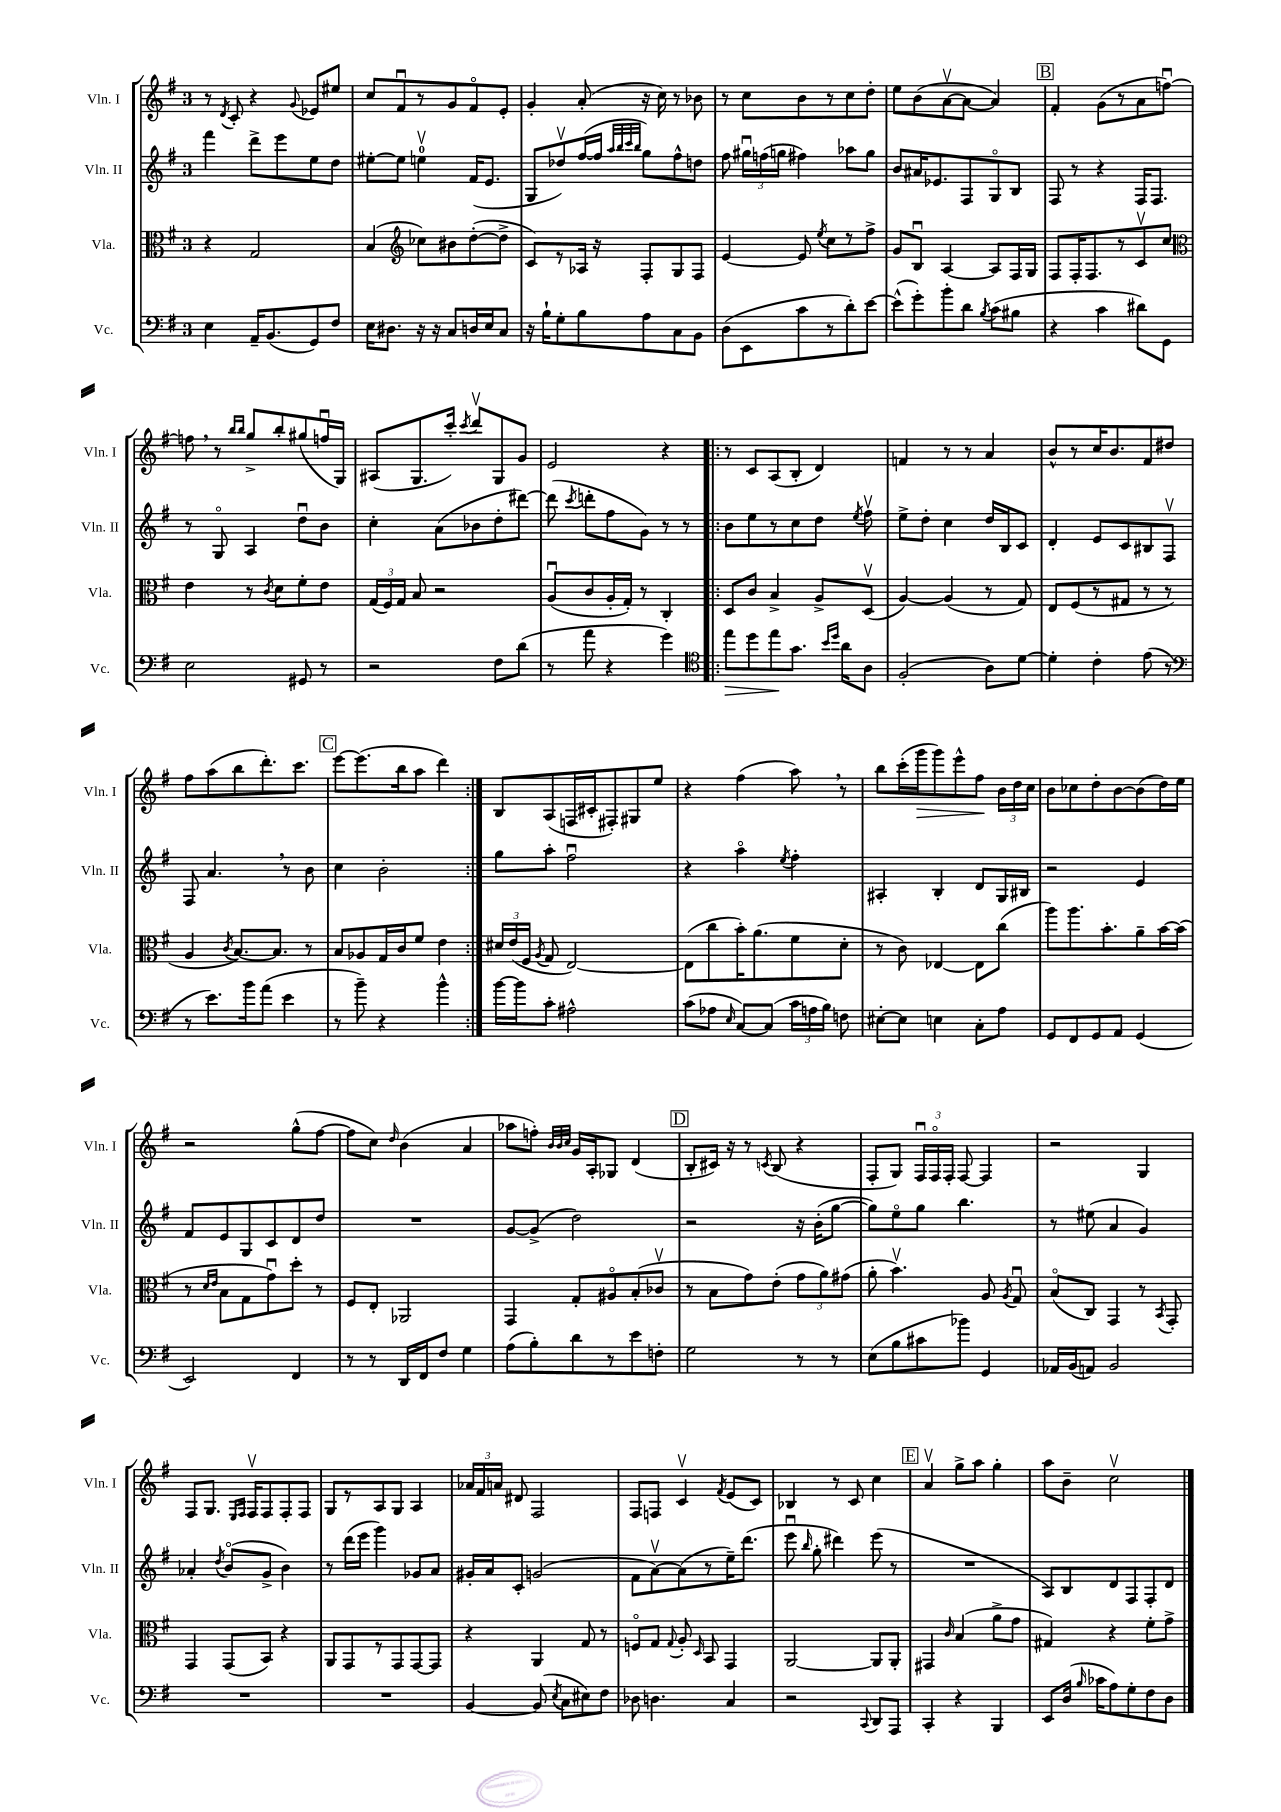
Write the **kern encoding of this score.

**kern	**dynam	**kern	**kern	**kern	**dynam
*part4	*part4	*part3	*part2	*part1	*part1
*staff4	*staff4	*staff3	*staff2	*staff1	*staff1
*I"Vc.	*	*I"Vla.	*I"Vln. II	*I"Vln. I	*
*I'Vc.	*	*I'Vla.	*I'Vln. II	*I'Vln. I	*
*clefF4	*	*clefC3	*clefG2	*clefG2	*
*k[f#]	*	*k[f#]	*k[f#]	*k[f#]	*
*M3/4	*	*M3/4	*M3/4	*M3/4	*
=13	=13	=13	=13	=13	=13
4E\	.	4r	4fff#\	8r	.
.	.	.	.	8qd/	.
.	.	.	.	8c'/	.
16AA~/KL	.	2G/	8ddd^\L	4r	.
(8.BB/	.	.	.	.	.
.	.	.	8eee\	.	.
.	.	.	.	8qqg/	.
8GG/)	.	.	8ee\	8e-X/L	.
8F#/J	.	.	8dd\J	8ee#X/J	.
=14	=14	=14	=14	=14	=14
16E\KL	.	(4B/	[8ee#X'\L	8cc/L	.
8.D#X\J	.	.	.	.	.
.	.	.	8ee#\J]	8f#u/	.
*	*	*clefG2	*	*	*
16r	.	8cc-X\L)	4eenv\	8r	.
16r	.	.	.	.	.
8C/L	.	8b#X\	.	8g/	.
16Dn/L	.	([8dd'\	(16f#/KL	8f#/	.
16E/J	.	.	8.e/J	.	.
8C/J	.	8dd^\J]	.	8e'/J	.
=15	=15	=15	=15	=15	=15
16r	.	8c/L)	8G/L	4g'/	.
16B`\KL	.	.	.	.	.
8G'\	.	8r	8dd-Xv/)	.	.
8B\	.	16A-X/Jk	([16ff#/L	(8a'/	.
.	.	16r	16ff#/JJ]	.	.
.	.	.	32qqaa/LLL	.	.
.	.	.	32qqbb/	.	.
.	.	.	32qqccc/	.	.
.	.	.	32qqbb/JJJ	.	.
8A\	.	8F#'/L	8gg\L)	16r	.
.	.	.	.	16cc\)	.
8C\	.	8G/	8ff#^^\	8r	.
8BB\J	.	8F#/J	8ddn\J	8b-X\	.
=16	=16	=16	=16	=16	=16
(8D\L	.	[4e/	8ff#\	8r	.
8EE\	.	.	24gg#Xu\LL	8cc\L	.
.	.	.	(24ffn\	.	.
.	.	.	24ggn\JJ	.	.
8c\	.	8e/]	4ff#X\)	8b\	.
.	.	8qee/	.	.	.
8r	.	8cc\L	.	8r	.
8d'\)	.	8r	8aa-X\L	8cc\	.
[8e\J	.	8ff#^\J	8gg\J	8dd'\J	.
=17	=17	=17	=17	=17	=17
(8e^^\L]	.	8g/L	8b/L	8ee\L	.
8g'\)	.	8Bu/J	16a#X/K	(8b\	.
.	.	.	8.e-X/	.	.
8b'\	.	[4A/	.	[8av\	.
8d\J	.	.	8F#/	8a\J_	.
8qB/	.	.	.	.	.
(8c\L	.	8A/L]	8G/	4a/])	.
8B#X\J	.	16F#/L	8B/J	.	.
.	.	16G/JJ	.	.	.
!!LO:REH:place=s1:t=B
=18	=18	=18	=18	=18	=18
4r	.	8F#/L	8F#/	4f#'/	.
.	.	16F#'/K	8r	.	.
.	.	8.F#/	.	.	.
4c\	.	.	4r	(8g\L	.
.	.	8r	.	8r	.
8d#X\L)	.	8cv/	16F#/KL	8a\	.
.	.	.	8.F#/J	.	.
8GG\J	.	8cc/J	.	[8ffnu\J)	.
!!LO:LB:g=z
=19	=19	=19	=19	=19	=19
*	*	*clefC3	*	*	*
2E\	.	4e\	8r	8ffn,\]	.
.	.	.	8G/	8r	.
.	.	.	.	16qqbb/LL	.
.	.	.	.	16qqbb/JJ	.
.	.	8r	4A/	8gg^/L	.
.	.	8qc/	.	.	.
.	.	8d\L	.	8bb'/	.
8GG#X/	.	8f#'\	8ddu\L	(8gg#X/	.
8r	.	8e\J	8b\J	16ffnu/L	.
.	.	.	.	16G/JJ)	.
=20	=20	=20	=20	=20	=20
2r	.	(24G/LL	4cc'\	(8A#X/L	.
.	.	24F#/)	.	.	.
.	.	24G/JJ	.	.	.
.	.	8B/	.	8.G/	.
.	.	2r	(8a\L	.	.
.	.	.	.	16ccc'/Jk)	.
.	.	.	.	8qccc/	.
.	.	.	8b-X\	8dddv/L	.
8F#\L	.	.	8dd'\	8G/	.
(8d\J	.	.	[8ddd#X\J)	8g/J	.
=21	=21	=21	=21	=21	=21
8r	.	(8Au/L	(8ddd#\]	2e/	.
.	.	.	8qccc/	.	.
8a\	.	8c/	8dddn'\L	.	.
4r	.	16A'/L	8ff#\	.	.
.	.	16G'/JJ)	.	.	.
.	.	8r	8g\J)	.	.
4g\)	.	4C'/	8r	4r	.
.	.	.	8r	.	.
=22!|:	=22!|:	=22!|:	=22!|:	=22!|:	=22!|:
*clefC4	*	*	*	*	*
!	!LO:HP:b	!	!	!	!
8ee\L	>	8D/L	8b\L	8r	.
8dd\	.	8c/J	8ee\	8c/L	.
8ee\	.	4B^/	8r	(8A/	.
8.g\J	]	.	8cc\	8B'/J	.
.	.	8A^/L	8dd\J	4d/)	.
16qqb/LL	.	.	.	.	.
16qqdd/JJ	.	.	.	.	.
16a\KL	.	.	.	.	.
.	.	.	8qee/	.	.
8A\J	.	(8Dv/J	8ff#v\	.	.
=23	=23	=23	=23	=23	=23
(2F#'/	.	[4A/)	8ee^\L	4fn/	.
.	.	.	8dd'\J	.	.
.	.	(4A/]	4cc\	8r	.
.	.	.	.	8r	.
8A\L)	.	8r	16dd/LL	4a/	.
.	.	.	16B/J	.	.
[8d\J	.	8G/)	8c/J	.	.
=24	=24	=24	=24	=24	=24
4d'\]	.	8E/L	4d'/	8b^^/L	.
.	.	(8F#/	.	8r	.
4c'\	.	8r	8e/L	16cc/K	.
.	.	.	.	8.b/	.
.	.	8G#X/J	8c/	.	.
(8e\	.	8r	8B#X/	8f#/	.
8r	.	8r	8F#v/J	8dd#X/J	.
!!LO:LB:g=z
=25	=25	=25	=25	=25	=25
*clefF4	*	*	*	*	*
8r	.	4A/	8F#/	8ff#\L	.
8.e\L)	.	.	4.a,/	(8aa\	.
.	.	8qc/	.	.	.
.	.	[8.B/L)	.	8bb\	.
16b\k	.	.	.	.	.
(8a\J	.	.	.	8.ddd'\)	.
.	.	8.B/J]	.	.	.
4e\	.	.	8r	.	.
.	.	.	.	8.ccc\J	.
.	.	8r	8b\	.	.
!!LO:REH:place=s1:t=C
=26	=26	=26	=26	=26	=26
8r	.	8B/L	4cc\	[8eee\L	.
8b~\)	.	8A-X/	.	(8.eee\]	.
4r	.	16G/L	2b'\	.	.
.	.	16c/J	.	16bb\k	.
.	.	8f#/J	.	8aa\J	.
4b^^\	.	4e\	.	4ddd\)	.
=27:|!	=27:|!	=27:|!	=27:|!	=27:|!	=27:|!
[16b\LL	.	24d#X/LL	8gg\L	8B/L	.
.	.	(24e/	.	.	.
16b\J]	.	.	.	.	.
.	.	24F#/JJ	.	.	.
.	.	8qA/	.	.	.
8c'\J	.	8G/	8aa'\J	(8A/	.
2A#X^^\	.	[2E/)	2ff#u\	16Fn/L	.
.	.	.	.	16c#X'/J	.
.	.	.	.	8F#X'/)	.
.	.	.	.	8G#X/	.
.	.	.	.	8ee/J	.
=28	=28	=28	=28	=28	=28
(8c\L	.	(8E\L]	4r	4r	.
8A-X\J	.	8cc\	.	.	.
16qqE/	.	.	.	.	.
[8C/L)	.	16b'\K)	4aa\	(4ff#\	.
.	.	(8.a\	.	.	.
(8C/J]	.	.	.	.	.
.	.	.	8qee/	.	.
24c\LL	.	8f#\	4ff#'\	8aa,\)	.
24An\	.	.	.	.	.
24B\JJ)	.	.	.	.	.
8Fn\	.	8d'\J	.	8r	.
=29	=29	=29	=29	=29	=29
[8E#X'\L	.	8r	4A#X'/	8bb\L	.
8E#\J]	.	8c\)	.	(16ccc'\L	.
!	!	!	!	!	!LO:HP:b
.	.	.	.	16ggg\J	>
4En\	.	[4E-X/	4B'/	8ggg\)	.
.	.	.	.	8eee^^\	.
8C'\L	.	8E-\L]	8d/L	8ff#\J	.
8A\J	.	(8cc\J	16G/L	24b\LL	]
.	.	.	.	24dd\	.
.	.	.	16B#X/JJ	.	.
.	.	.	.	24cc\JJ	.
=30	=30	=30	=30	=30	=30
8GG/L	.	8aa\L)	2r	8b\L	.
8FF#/	.	8.aa\	.	8cc-X\	.
8GG/	.	.	.	8dd'\	.
.	.	8.b'\	.	.	.
8AA/J	.	.	.	[8b\	.
(4GG/	.	8a~\	4e/	(8b\]	.
.	.	[16b\L	.	16dd\L)	.
.	.	(16b\JJ]	.	16ee\JJ	.
!!LO:LB:g=z
=31	=31	=31	=31	=31	=31
2EE/)	.	8r	8f#/L	2r	.
.	.	16qqd/LL	.	.	.
.	.	16qqe/JJ	.	.	.
.	.	8B\L	8e/	.	.
.	.	8G\	8G/	.	.
.	.	8gu\)	8c/	.	.
4FF#/	.	8dd'\J	8d/	(8gg^^\L	.
.	.	8r	8dd/J	[8ff#\J	.
=32	=32	=32	=32	=32	=32
8r	.	8F#/L	2.r	8ff#\L]	.
8r	.	8E'/J	.	8cc\J)	.
.	.	.	.	16qqdd/	.
16DD/LL	.	2AA-X/	.	(4b\	.
16FF#/J	.	.	.	.	.
8F#/J	.	.	.	.	.
4G\	.	.	.	4a/	.
=33	=33	=33	=33	=33	=33
(8A\L	.	4GG/	[8g/L	8aa-X\L	.
8B'\)	.	.	(8g^/J]	8ffn'\J)	.
.	.	.	.	32qqb/LLL	.
.	.	.	.	32qqb/	.
.	.	.	.	32qqcc/JJJ	.
8d\	.	8G'/L	2dd\)	16g/LL	.
.	.	.	.	16A'/J	.
8r	.	8A#X/	.	8G-X/J	.
8e\	.	(8B'/	.	(4d/	.
8Fn'\J	.	8c-Xv/J	.	.	.
!!LO:REH:place=s1:t=D
=34	=34	=34	=34	=34	=34
2G\	.	8r	2r	8B'/L	.
.	.	8B\L	.	16c#X/Jk)	.
.	.	.	.	16r	.
.	.	8g\)	.	8r	.
.	.	.	.	8qcn/	.
.	.	(8e'\J	.	(8B/	.
8r	.	12g\L	16r	4r	.
.	.	.	(16b'\KL	.	.
.	.	12a\)	.	.	.
8r	.	.	[8gg\J	.	.
.	.	(12g#X\J	.	.	.
=35	=35	=35	=35	=35	=35
(8E\L	.	8a'\	8gg\L])	8F#'/L	.
8B\	.	4.bv\)	8ee\	8G/J)	.
8c#X\	.	.	8gg\J	24F#u/LL	.
.	.	.	.	24F#/	.
.	.	.	.	24F#'/JJ	.
8b-X\J)	.	.	4.bb\	[8F#/	.
4GG/	.	8A/	.	4F#/]	.
.	.	8qA/	.	.	.
.	.	8Gu/	.	.	.
=36	=36	=36	=36	=36	=36
16AA-X/LL	.	(8B/L	8r	2r	.
(16BB/J	.	.	.	.	.
8AAn/J)	.	8C/J)	(8ee#X\	.	.
2BB/	.	4GG/	4a/	.	.
.	.	8r	4g/)	4G/	.
.	.	8qBB/	.	.	.
.	.	8GG'/	.	.	.
!!LO:LB:g=z
=37	=37	=37	=37	=37	=37
2.r	.	4GG/	4a-X'/	8F#/L	.
.	.	.	.	8.G/J	.
.	.	.	8qdd/	.	.
.	.	(8GG/L	(8b/L	.	.
.	.	.	.	16qqE/LL	.
.	.	.	.	16qqF#/JJ	.
.	.	.	.	16F#v/KL	.
.	.	8BB/J)	8g^/J	8F#/	.
.	.	4r	4b\)	8F#'/	.
.	.	.	.	8F#/J	.
=38	=38	=38	=38	=38	=38
2.r	.	8AA/L	8r	8G/L	.
.	.	8GG/	(16ddd\LL	8r	.
.	.	.	16eee\JJ	.	.
.	.	8r	4ggg\)	8A/	.
.	.	8GG/	.	8G/J	.
.	.	[8GG/	8g-X/L	4A/	.
.	.	8GG/J]	8a/J	.	.
=39	=39	=39	=39	=39	=39
[4BB/	.	4r	16g#X'/LL	24a-X/LL	.
.	.	.	.	24f#/	.
.	.	.	16a/J	.	.
.	.	.	.	24an/JJ	.
.	.	.	8c'/J	8d#X/	.
(8BB/]	.	4AA/	(2gn/	2F#/	.
8qE/	.	.	.	.	.
8C\L	.	.	.	.	.
8E#X\)	.	8G/	.	.	.
8F#\J	.	8r	.	.	.
=40	=40	=40	=40	=40	=40
8D-X\	.	8Fn/L	8f#\L	8F#/L	.
4.Dn\	.	8G/J	[8av\)	8Fn/J	.
.	.	8qqG/	.	.	.
.	.	8A'/	(8a\]	4cv/	.
.	.	16qqD/	.	.	.
.	.	8BB/	8r	.	.
.	.	.	.	8qf#/	.
4C/	.	4GG/	16ee~\K)	(8e/L	.
.	.	.	(8.ddd\J	.	.
.	.	.	.	8c/J)	.
=41	=41	=41	=41	=41	=41
2r	.	[2AA/	8eeeu\	4B-X/	.
.	.	.	16qqbb/	.	.
.	.	.	8gg'\	.	.
.	.	.	4ddd#X\)	8r	.
.	.	.	.	8c/	.
8qqCC/	.	.	.	.	.
8DD/L	.	8AA/L]	(8eee\	4cc\	.
8AAA/J	.	8AA'/J	8r	.	.
!!LO:REH:place=s1:t=E
=42	=42	=42	=42	=42	=42
4CC'/	.	4GG#X/	2.r	4av/	.
.	.	16qqc/	.	.	.
4r	.	(4B/	.	8gg^\L	.
.	.	.	.	8aa\J	.
4BBB/	.	8a^\L	.	4gg'\	.
.	.	8g\J	.	.	.
=43	=43	=43	=43	=43	=43
8EE/L	.	4G#X/)	8A/L)	8aa\L	.
(16D/Jk	.	.	8B/	8b~\J	.
16qqB/	.	.	.	.	.
16c-X\KL	.	.	.	.	.
8A\)	.	4r	8d/	2ccv\	.
8G'\	.	.	8F#/	.	.
8F#\	.	8f#'\L	8F#'/	.	.
8D\J	.	8g^\J	8d/J	.	.
==	==	==	==	==	==
*-	*-	*-	*-	*-	*-
